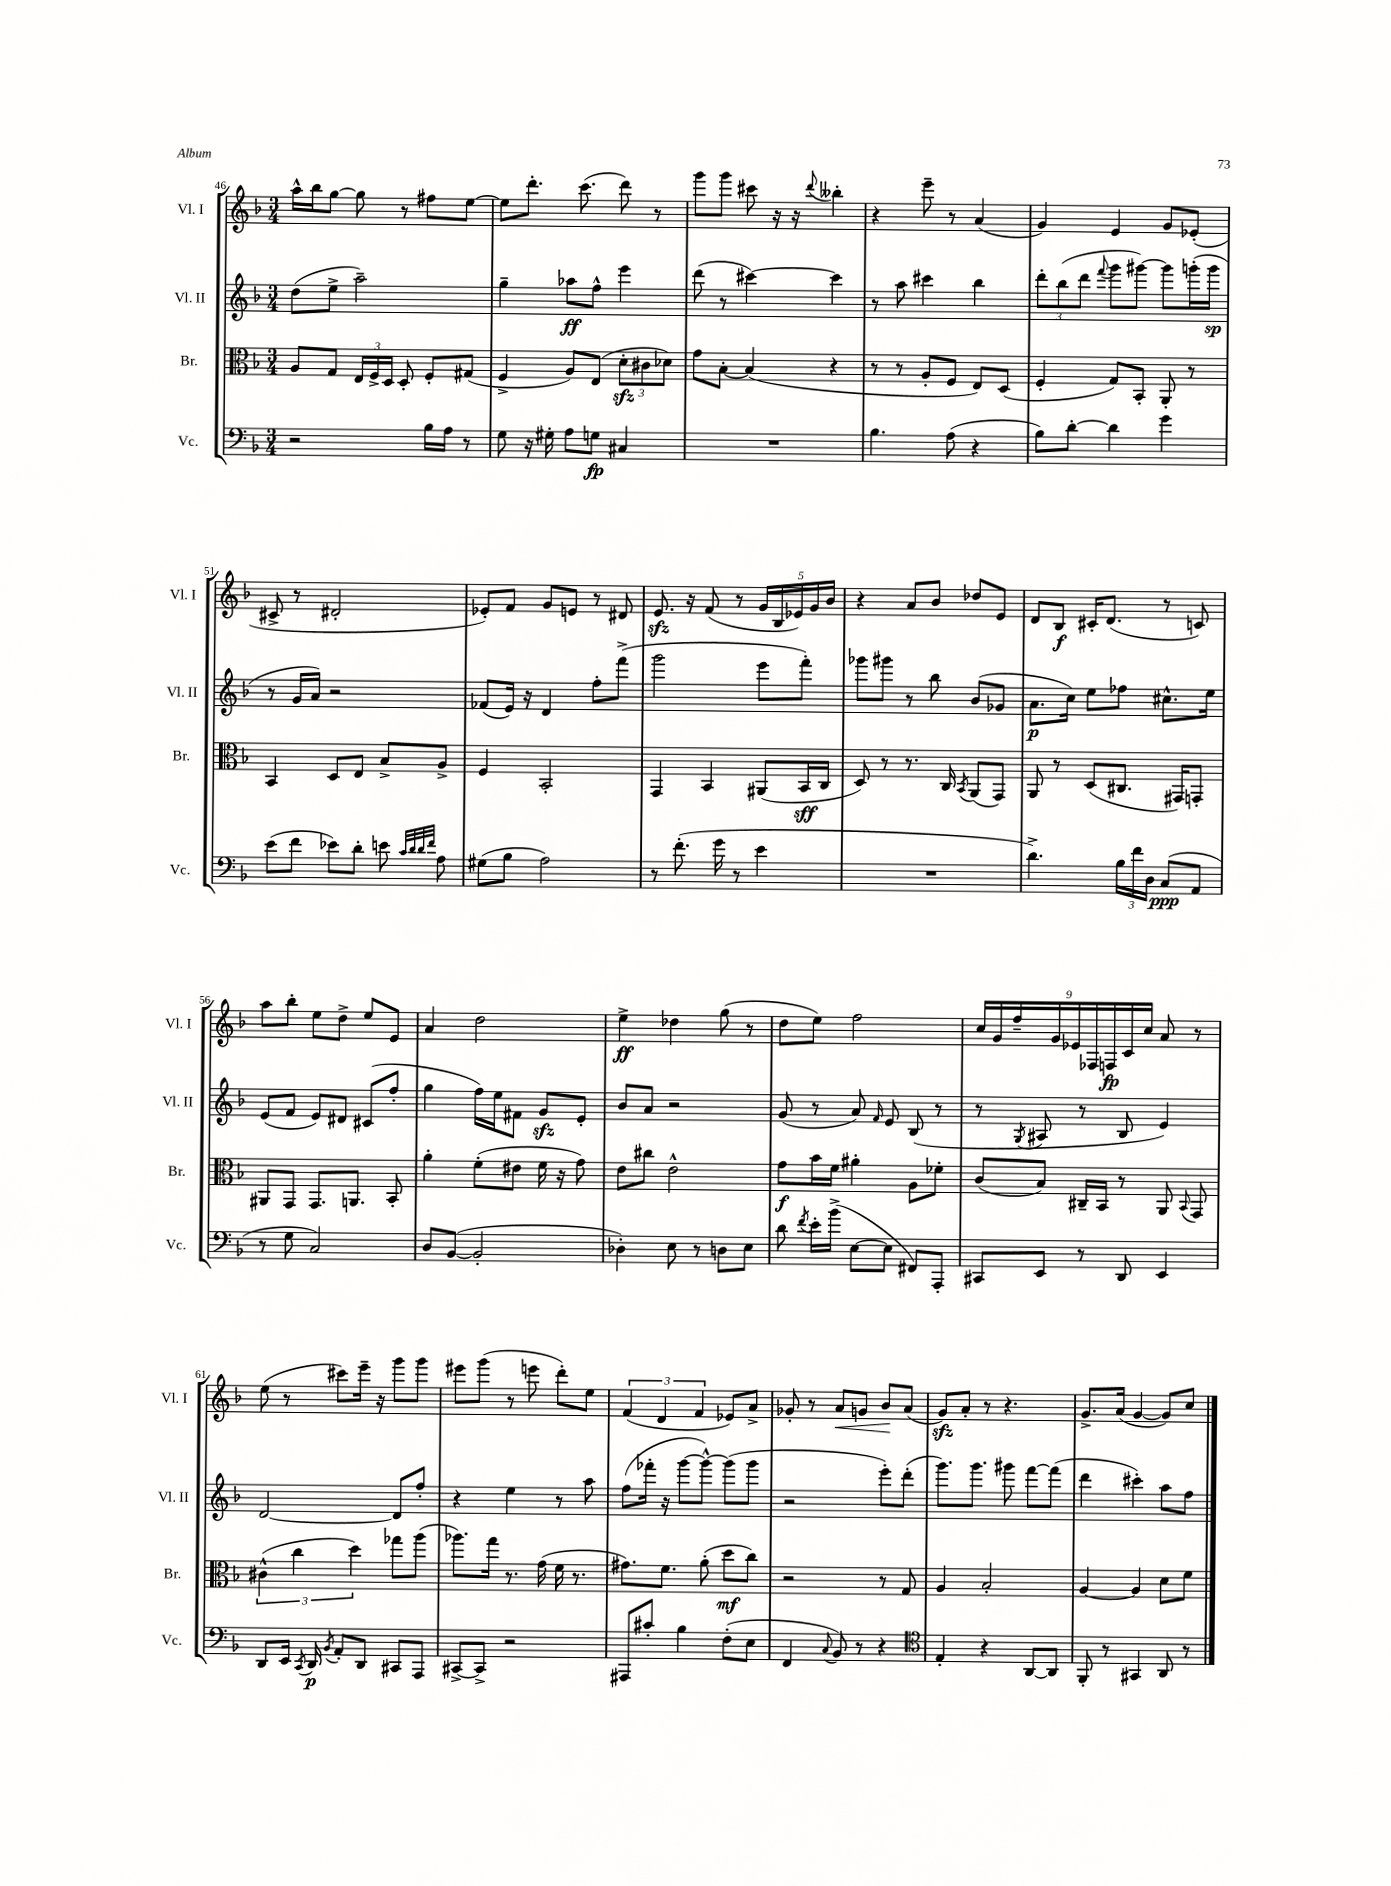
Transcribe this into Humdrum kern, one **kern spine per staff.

**kern	**kern	**kern	**kern
*staff4	*staff3	*staff2	*staff1
*clefF4	*clefC3	*clefG2	*clefG2
*k[b-]	*k[b-]	*k[b-]	*k[b-]
*M3/4	*M3/4	*M3/4	*M3/4
2r	8A/L	(8dd\L	16aa^^\LL
.	.	.	16bb-\J
.	8G/J	8ee^\J	[8gg\J
.	24E/LL	2aa~\)	8gg\]
.	24F^/	.	.
.	24D/JJ	.	.
.	8D'/	.	8r
16B-\LL	8F'/L	.	8ff#\L
16A\JJ	.	.	.
8r	(8G#/J	.	[8ee\J
=	=	=	=
8G\	4F^/	4gg~\	8ee\]L
16r	.	.	8.ddd'\J
16G#'\	.	.	.
8A\L	8A/L)	8aa-\L	.
.	.	.	(8.ccc\
8G\J	(8E/J	8ff^^\J	.
4C#/	12d'\L	4eee\	8ddd\)
.	12c#\	.	.
.	.	.	8r
.	12d-\J)	.	.
=	=	=	=
2.r	8g\L	(8ddd\	8ggg\L
.	[8B-'\J	8r	8ggg\J
.	(4B-/]	[4ccc#\)	8ccc#\
.	.	.	16r
.	.	.	16r
.	.	.	8qqddd/
.	4r	4ccc#\]	4bb--'\
=	=	=	=
4.B-\	8r	8r	4r
.	8r	8aa\	.
.	8A'/L	4ccc#\	8eee~\
(8A\	8F/J	.	8r
4r	8E/L)	4bb-\	(4a/
.	(8D/J	.	.
=	=	=	=
8B-\L)	4F'/	12ddd'\L	4g/)
.	.	(12bb-\	.
[8d'\J	.	.	.
.	.	12ddd\J	.
.	.	8qqfff/	.
4d\]	8G/L)	8ggg\L	4e/
.	8BB-'/J	[8ggg#\J)	.
4g\	8AA'/	8ggg#\]L	8g/L
.	8r	(16ggg'\L	(8e-'/J
.	.	16ggg\JJ	.
=	=	=	=
(8e\L	4BB-/	8r	8c#^/
8f\J	.	16g/LL	8r
.	.	16a/JJ)	.
8e-\L)	8D/L	2r	2d#'/
8d'\J	8E/J	.	.
8e\	8B-^/L	.	.
32qqc/LLL	.	.	.
32qqd/	.	.	.
32qqd/	.	.	.
32qqf/JJJ	.	.	.
8A\	8A^/J	.	.
=	=	=	=
(8G#\L	4F/	(8f-/L	8e-'/L)
8B-\J	.	16e/Jk)	8f/J
.	.	16r	.
2A\)	2BB-'/	4d/	8g/L
.	.	.	8e/J
.	.	8ff'\L	8r
.	.	(8fff^\J	8d#/
=	=	=	=
8r	4GG/	2ggg\	8.e/
(8.f'\	.	.	.
.	.	.	16r
.	4BB-/	.	(8f/
16g\	.	.	.
8r	.	.	8r
4e\	(8AA#/L	8eee\L	20g/LL
.	.	.	20B-/
.	.	.	20e-/)
.	16BB-/L	8fff'\J)	.
.	.	.	20g/
.	16C/JJ	.	.
.	.	.	20b-/JJ
=	=	=	=
2.r	8D/)	8ggg-\L	4r
.	8r	8ggg#\J	.
.	8.r	8r	8a/L
.	.	8bb-\	8b-/J
.	16C/	.	.
.	8qBB-/	.	.
.	(8AA/L	(8b-/L	8dd-/L
.	8GG/J)	8g-/J	8e/J
=	=	=	=
4.d^\)	8AA/	8.a\L	8d/L
.	8r	.	8B-/J
.	.	16cc\Jk)	.
.	(8D/L	8ee\L	16c#'/LK
.	.	.	(8.d/J
24B-\LL	8.C#/J	8ff-\J	.
24f\	.	.	.
24D\JJ	.	.	.
(8C/L	.	8.cc#^^\L	8r
.	16GG#/LK)	.	.
8AA/J	8GG'/J	.	8c/)
.	.	16ee\Jk	.
=	=	=	=
8r	8AA#/L	(8e/L	8aa\L
8G\	8GG/J	8f/J	8bb-'\J
2C/)	8.GG/L	8e/L)	8ee\L
.	.	8d#/J	8dd^\J
.	8.AA/J	.	.
.	.	(8c#/L	8ee/L
.	8BB-'/	8ff'/J	8e/J
=	=	=	=
8D/L	4a'\	4gg\	4a/
([8BB-/J	.	.	.
2BB-'/]	(8f'\L	16ff\LL)	2dd\
.	.	16ee\J	.
.	8e#\J	8f#\J	.
.	16f\	8g/L	.
.	16r	.	.
.	8g\)	8e'/J	.
=	=	=	=
4D-'\)	8e\L	8b-/L	4ee^\
.	8cc#\J	8a/J	.
8E\	2e^^\	2r	4dd-\
8r	.	.	.
8D\L	.	.	(8gg\
8E\J	.	.	8r
=	=	=	=
8d\	8g\L	(8g/	8dd\L
8qf/	.	.	.
16e'\LL	16b-\L	8r	8ee\J)
(16b-^\JJ	16f\JJ	.	.
[8E\L	4a#'\	8a/)	2ff\
.	.	16qqf/	.
8E\]J	.	8e/	.
8FF#/L)	8A\L	(8B-/	.
8AAA'/J	8f-'\J	8r	.
=	=	=	=
8CC#/L	(8c/L	8r	18cc/LL
.	.	.	18g/
.	.	.	18ff~/
.	.	8qG/	.
8EE/J	8B-/J)	8A#/	.
.	.	.	18g/
.	.	.	18e-/
8r	16C#~/LL	8r	.
.	.	.	18F-/
.	16BB-/JJ	.	.
.	.	.	18F/
8DD/	8r	8B-/	.
.	.	.	18c/
.	.	.	18cc/JJ
4EE/	8AA/	4e/)	8a/
.	8qqBB-/	.	.
.	8GG/	.	8r
=	=	=	=
8DD/L	(6c#^^\	[2d/	(8ee\
16EE/Jk	.	.	8r
.	6cc\	.	.
8qCC/	.	.	.
16DD/	.	.	.
8qBB-/	.	.	.
8AA'/L	.	.	8ccc#\L)
.	6dd\)	.	.
8DD/J	.	.	16eee~\Jk
.	.	.	16r
8CC#/L	8gg-\L	8d/]L	8ggg\L
8AAA/J	(8aa\J	8ff'/J	8ggg\J
=	=	=	=
[8CC#^/L	8.aa-\L)	4r	8eee#\L
8CC#^/]J	.	.	(8ggg\J
.	16gg\Jk	.	.
2r	8.r	4ee\	8r
.	.	.	8eee\
.	(16g\	.	.
.	16f\	8r	8ddd'\L)
.	8.r	.	.
.	.	8aa\	8ee\J
=	=	=	=
8AAA#/L	8.g#\L)	(8ff\L	(6f/
8c#'/J	.	16fff-'\Jk	.
.	.	.	6d/
.	8.f\J	16r	.
4B-\	.	[8ggg\L	.
.	.	.	6f/
.	(8a'\	8ggg^^\_J)	.
(8F'\L	8dd\L	(8ggg\]L	8e-/L)
8E\J	8cc\J)	8ggg\J	8a^/J
=	=	=	=
4FF/	2r	2r	8g-'/
.	.	.	8r
8qqC/	.	.	.
8BB-/)	.	.	8a/L
8r	.	.	8g/J
4r	8r	8eee'\L)	8b-/L
.	8G/	(8ddd'\J	(8a/J
=	=	=	=
*clefC4	*	*	*
4E'/	4A/	8.ggg\L)	8g/L)
.	.	.	8a'/J
.	.	8.ggg\J	.
4r	2B-'/	.	8r
.	.	8ggg#\	4.r
[8AA/L	.	[8fff\L	.
8AA/]J	.	(8fff\]J	.
=	=	=	=
8FF'/	[4A/	4ddd\	8.g^/L
8r	.	.	.
.	.	.	(16a/Jk
4GG#/	4A/]	4ccc#'\)	[4g/
8AA/	8d\L	8aa\L	8g/]L)
8r	8f\J	8ff\J	8cc/J
==	==	==	==
*-	*-	*-	*-
